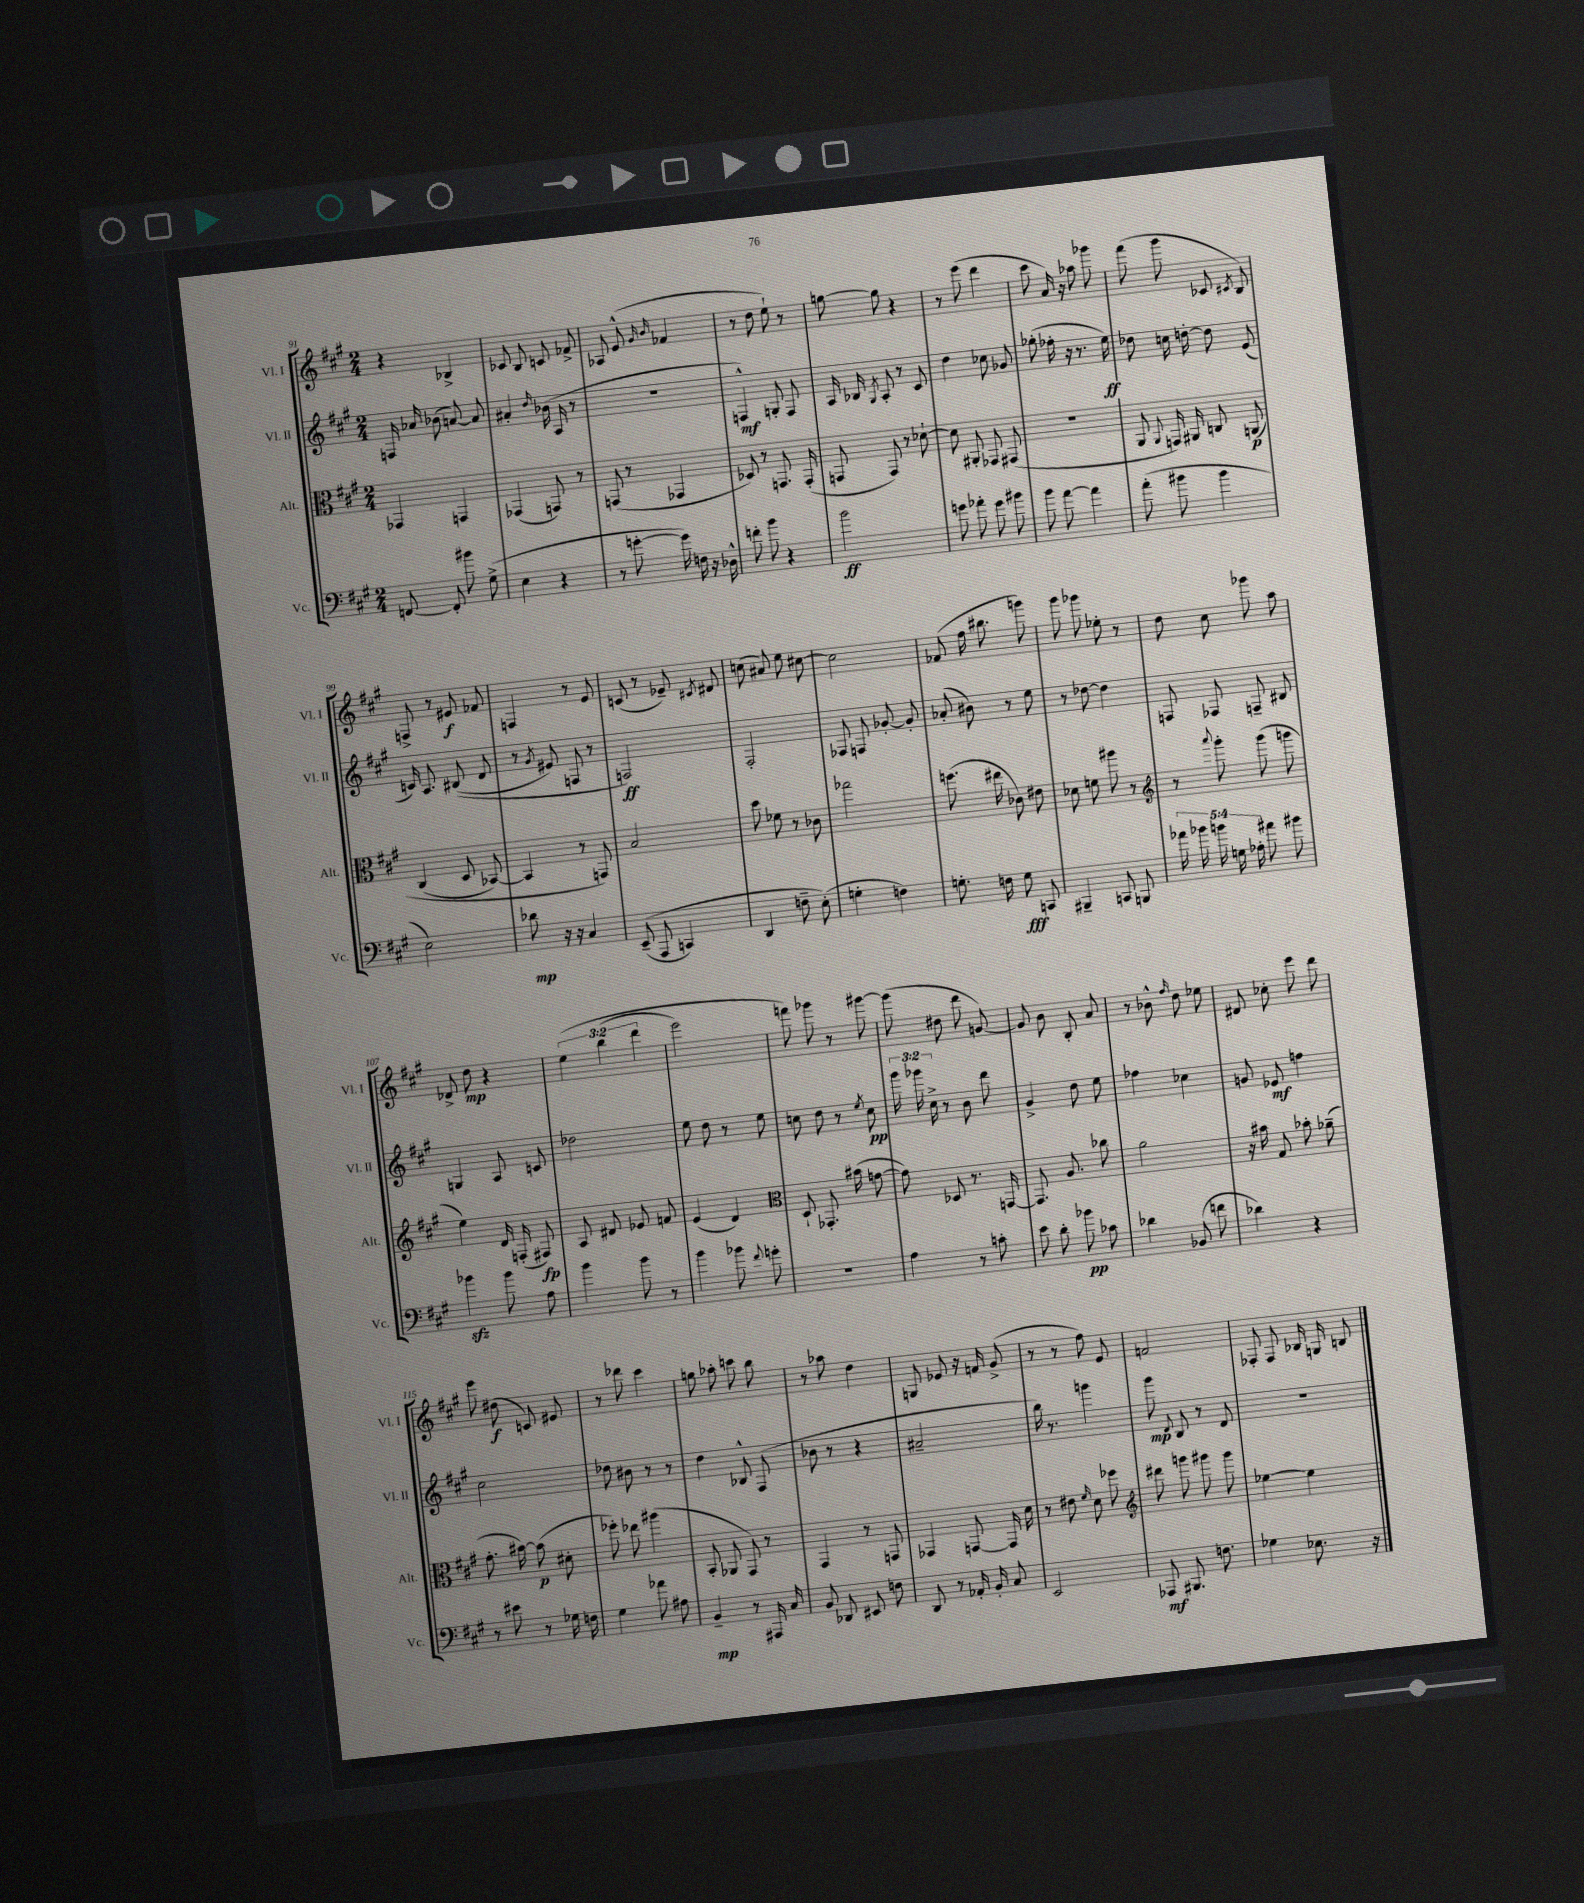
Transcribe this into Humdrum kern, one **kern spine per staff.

**kern	**kern	**kern	**kern
*staff4	*staff3	*staff2	*staff1
*clefF4	*clefC3	*clefG2	*clefG2
*k[f#c#g#]	*k[f#c#g#]	*k[f#c#g#]	*k[f#c#g#]
*M2/4	*M2/4	*M2/4	*M2/4
[8FF	4GG-	16F	4r
.	.	16a-	.
8FF']	.	(8b-	.
8b#	4GG	[8a)	4B-^
(8G#^	.	8a]	.
=	=	=	=
4E	(4GG-	4a#'	8c-
.	.	.	8B
.	.	16qqdd	.
4r	8GG)	(16b-	8c
.	.	16A	.
.	8r	8r	8f-^
=	=	=	=
8r	(8GG	2r	8A-
[8g'	8r	.	(8e^^
.	.	.	16qqg#
.	.	.	16qqb
16g])	4GG-	.	4f-
16F	.	.	.
16r	.	.	.
16D-^^	.	.	.
=	=	=	=
8f'	8D-)	4F^^)	8r
8b	8r	.	8dd
4r	8.GG	8G'	8ee`)
.	.	8F	8r
.	(16GG'	.	.
=	=	=	=
2b	8GG	16A	[8gg
.	.	16B-	.
.	.	8qG#	.
.	8GG)	8A'	8gg]
.	8r	8r	4r
.	[8d-`	8c#	.
=	=	=	=
8g	8d-]	4dd	8r
8a-'	8AA#'	.	(8eee
8g	8GG-	8cc-	4ddd
8b#	(8GG#	8g-	.
=	=	=	=
8b	2r	(8gg-'	8ccc#
[8a	.	16ff-'	16a)
.	.	16r	16r
4a]	.	8.r	8aa-
.	.	.	8ggg-
.	.	16ee)	.
=	=	=	=
(8a'	8AA	8dd-	(8fff#
.	8qqAA	.	.
8b#	16GG)	16cc	8ggg#
.	16AA#	[16dd'	.
4b#	8C	8dd]	8c-
.	.	.	8qc#
.	&(8AA	(8e	8B)
=	=	=	=
2E)	(4C#	16c)	8F^
.	.	8.A	.
.	.	.	8r
.	8D	&((8B#	8e#
.	[8BB-)	8d	8f-
=	=	=	=
8d-	4BB-]	8r	4F
.	.	8qg#	.
16r	.	8e#)	.
16r	.	.	.
4C#	8r	8F	8r
.	8GG&)	8r	8e
=	=	=	=
&((8EE~	2B	2F&)	(8c
8AAA	.	.	8r
4CC)	.	.	8e-~)
.	.	.	8qc#
.	.	.	8d#
=	=	=	=
4DD	8dd	2F#'	(8cc
.	8f-	.	8a#)
8F~	8r	.	8ee
(8E'&)	8c-	.	[8cc#
=	=	=	=
4G'	2gg-	8F-	2cc#]
.	.	8F	.
4F)	.	[8g-'	.
.	.	8g-']	.
=	=	=	=
8.G'	(8.ff	(8a-'	(8f-
.	.	8b#)	16ff#
16F	16ee#	.	8.bb#
8G	8c-)	8r	.
8CC	8e#	8ee	8ggg)
=	=	=	=
4BBB#~	8d-	8r	8ggg#
.	8f	[8dd-	8ggg-
8CC	8aa#	4dd-]	8ee-'
8BBB	8r	.	8r
=	=	=	=
*	*clefG2	*	*
20a-	8r	8F	8dd
20b-	.	.	.
20b	.	.	.
.	8qqaaa	.	.
.	8ggg#'	8F-	8cc#
20G	.	.	.
20A-'	.	.	.
8a#	(8ggg#	8F~	8ggg-
8b#	8ggg	8B#	8aa
=	=	=	=
4b-	4ee)	4G	8d-^
.	.	.	8dd
8b-	16d	8A	4r
.	(16F'	.	.
8A	8F#)	8c	.
=	=	=	=
4b	8A	2dd-	&(6ee
.	8d#	.	.
.	.	.	(6bb
8b	8e-	.	.
.	.	.	6ddd
8r	8f	.	.
=	=	=	=
4b	(4e	8ee	2eee)
.	.	8dd	.
8b-	4d)	8r	.
8qqf#	.	.	.
8g'	.	8ee	.
=	=	=	=
*	*clefC3	*	*
2r	8D`	8cc	8fff&)
.	8.GG-'	8dd	8ggg-
.	.	8r	8r
.	(16b#	.	.
.	.	8qee	.
.	[8g	8cc	[8ggg#
=	=	=	=
4A	8g])	24ggg#	(8ggg#]
.	.	24ggg-	.
.	.	24cc#^	.
.	8D-	8r	8dd#
8r	8.r	8b	8ddd
8c'	.	8ddd	[8g)
.	[16GG	.	.
=	=	=	=
8e	8.GG]	4g#^	8g]
8d'	.	.	8b
.	8.A	.	.
8b-	.	8dd	8B'
8c-	8cc-	8ee	8a
=	=	=	=
4d-	2a	4ff-	8r
.	.	.	8b-^^
.	.	.	16qqff#
(8BB-	.	4cc-	8dd
8f	.	.	8ee-
=	=	=	=
4d-)	16r	8g	8d#
.	16b#	.	.
.	8G#	8e-	8cc-'
4r	8b-'	4ff	8eee
.	(8a-~	.	8ddd
=	=	=	=
8r	8.g#'	2cc#	8eee
8e#	.	.	(8dd#
.	[16b#)	.	.
8r	(8b#]	.	8c)
16G-	8d#'	.	8e#
16F	.	.	.
=	=	=	=
4G#	8ff-')	8dd-	8r
.	8ee-	8b#	8ddd-
8a-	(4aa#	8r	4ccc#
8A#	.	8r	.
=	=	=	=
4BB~	8BB'	4dd	8gg
.	8AA-	.	8aa-'
8r	8GG#)	8B-^^	8ccc
16AAA#	8r	(8F#	8bb
16C#	.	.	.
=	=	=	=
8BB	4GG#	8b-	8r
8DD-	.	8r	8aa-
8EE#	8r	4r	4dd
8F	8GG	.	.
=	=	=	=
8DD	4GG-	2a#~	8G
8r	.	.	8e-
16AA-'	[8GG	.	16r
16BB'	.	.	16f
8C#	16GG]	.	(8g#^
.	16d	.	.
=	=	=	=
2EE	8r	16bb)	8r
.	.	8.r	.
.	8e#	.	8r
.	16qqf#	.	.
.	8d	4ggg	8ff#)
.	8ff-	.	8e
=	=	=	=
*	*clefG2	*	*
8AAA-	8ddd#	8ggg#	2f
.	.	8qqd	.
8.BBB#	8ggg	8B	.
.	8ggg#	8r	.
8.F	.	.	.
.	8ggg#	8d	.
=	=	=	=
4G-	[4ee-	2r	8F-'
.	.	.	8F-
8.E-	4ee-]	.	16B-
.	.	.	16G
.	.	.	8B
16r	.	.	.
==	==	==	==
*-	*-	*-	*-
